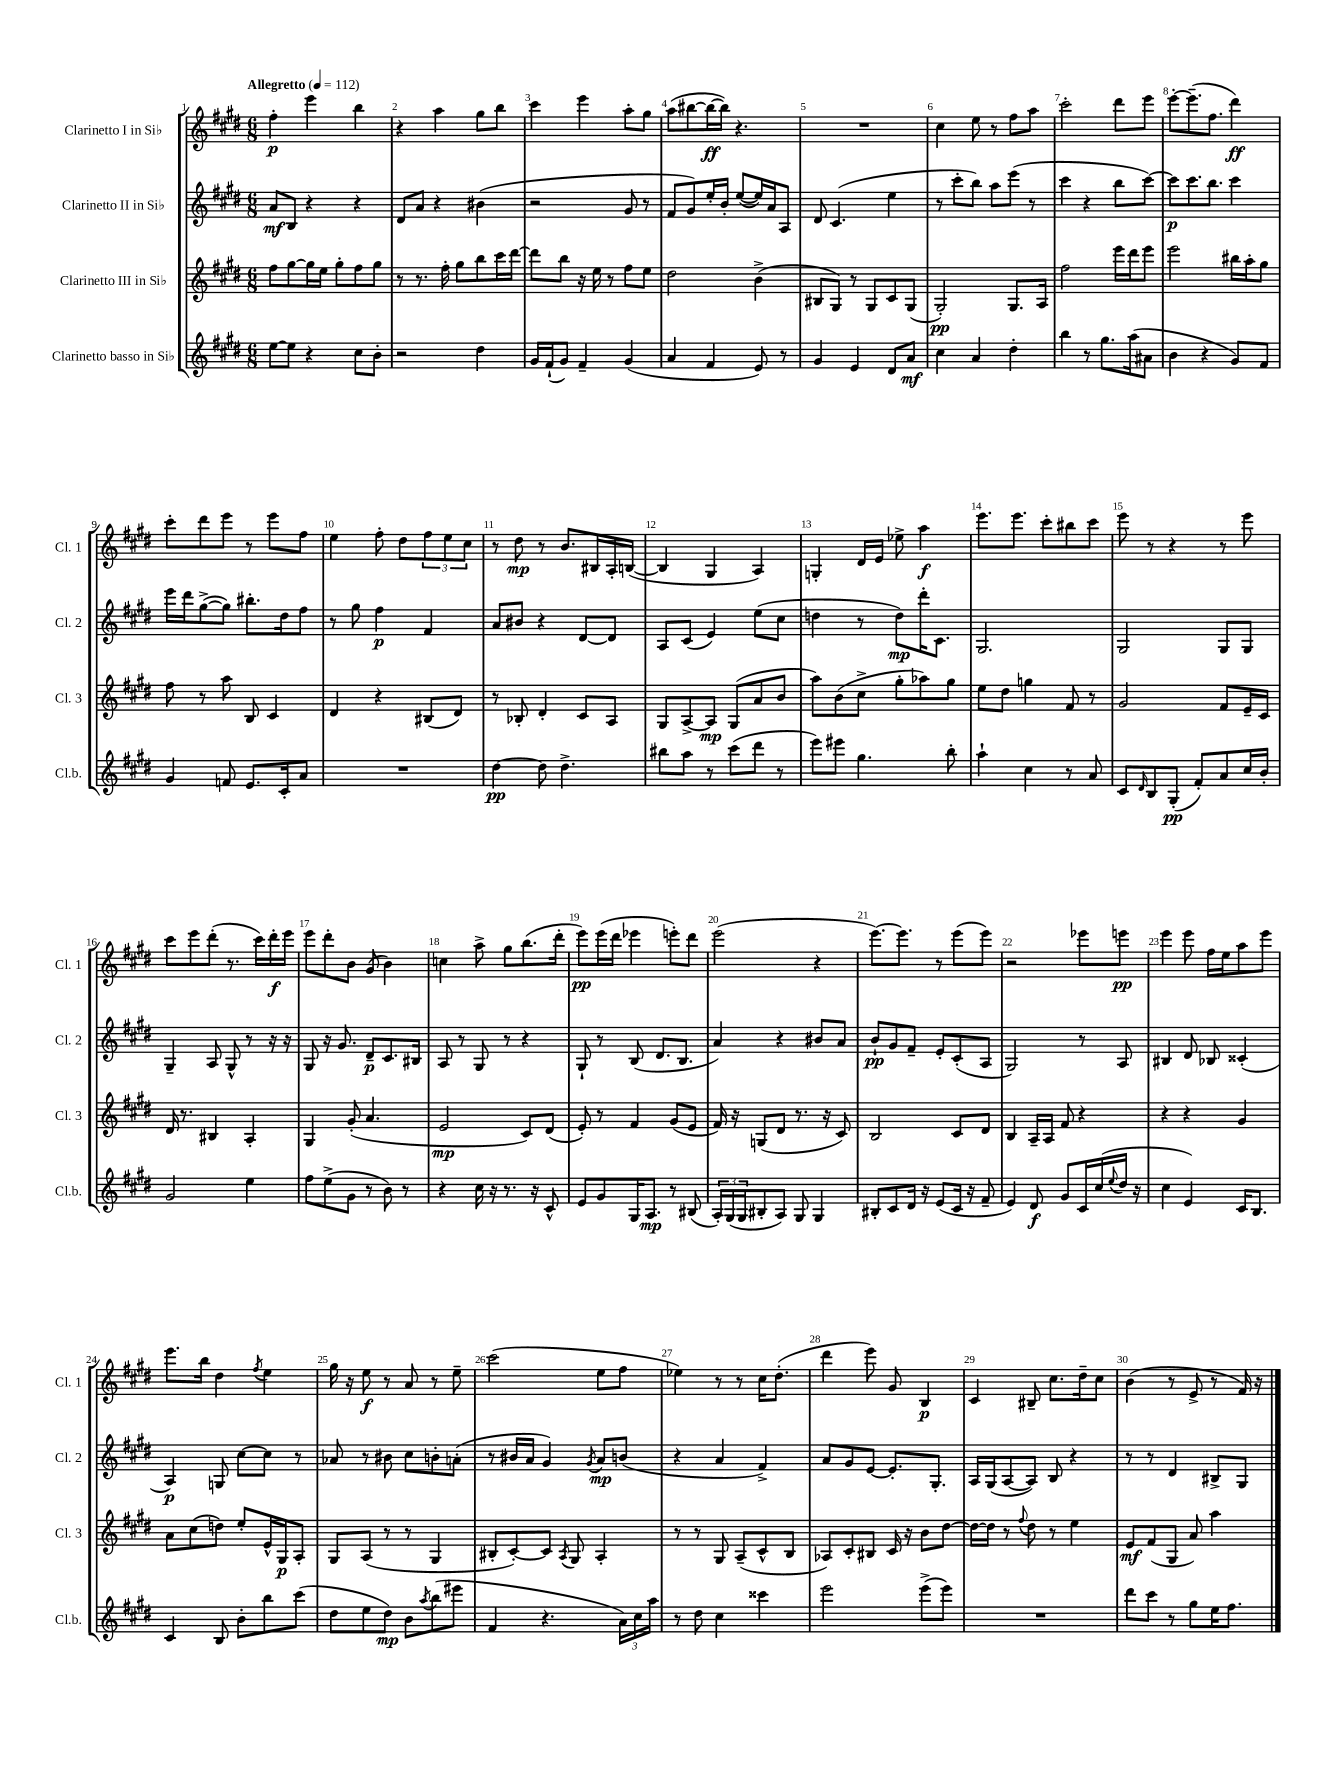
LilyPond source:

<<
\new StaffGroup <<
\new Staff = "s0" \with { instrumentName = "Clarinetto I in Sib" shortInstrumentName = "Cl. 1" } {
    \clef treble \key e \major \numericTimeSignature \time 6/8 \tempo "Allegretto" 4 = 112
    fis''4-.\p e'''4 b''4 |
    r4 a''4 gis''8 b''8 |
    cis'''4 e'''4 a''8-. gis''8 |
    a''8( bis''8~ bis''16~\ff bis''16) r4. |
    R2. |
    cis''4 e''8 r8 fis''8 a''8 |
    cis'''2-. dis'''8 e'''8 |
    e'''8~-. e'''8.--( fis''8. dis'''4\ff) |
    cis'''8-. dis'''8 e'''8 r8 e'''8 fis''8 |
    e''4 fis''8-. dis''8 \tuplet 3/2 { fis''8 e''8 cis''8 } |
    r8 dis''8\mp r8 b'8. bis16 a16-. b16~( |
    b4 gis4 a4) |
    g4-. dis'16 e'16 ees''8-> a''4\f |
    e'''8. e'''8. cis'''8-. bis''8 cis'''8 |
    e'''8 r8 r4 r8 e'''8 |
    cis'''8 e'''8 dis'''8-.( r8. cis'''16) dis'''16-.\f e'''16 |
    e'''8 dis'''8-. b'8 gis'8( b'4) |
    c''4 a''8-> gis''8 b''8.( dis'''16-. |
    e'''8\pp) e'''16( dis'''16 ees'''4 e'''8-.) dis'''8 |
    e'''2( r4 |
    e'''8.~) e'''8. r8 e'''8( e'''8) |
    r2 ees'''8 e'''8\pp |
    e'''4 e'''8 fis''16 e''16 a''8 e'''8 |
    e'''8. b''16 dis''4 \acciaccatura { fis''8 } e''4 |
    gis''16 r16 e''8\f r8 a'8 r8 e''8-- |
    cis'''2( e''8 fis''8 |
    ees''4) r8 r8 cis''16 dis''8.-.( |
    dis'''4 e'''8) gis'8 b4\p |
    cis'4 bis8-- cis''8. dis''16-- cis''8 |
    b'4( r8 e'8-> r8 fis'16) r16 \bar "|." |
}
\new Staff = "s1" \with { instrumentName = "Clarinetto II in Sib" shortInstrumentName = "Cl. 2" } {
    \clef treble \key e \major \numericTimeSignature \time 6/8
    a'8\mf b8 r4 r4 |
    dis'8 a'8 r4 bis'4( |
    r2 gis'8 r8 |
    fis'8 gis'8) e''16-. b'16-. e''8~( e''16) a'16 a8 |
    dis'8 cis'4.( e''4 |
    r8 cis'''8-. b''8) a''8 e'''8( r8 |
    cis'''4 r4 b''8 cis'''8~) |
    cis'''8\p cis'''8. b''8. cis'''4 |
    e'''16 dis'''16 gis''8~->( gis''8) bis''8.-. dis''16 fis''8 |
    r8 gis''8 fis''4\p fis'4 |
    a'8 bis'8 r4 dis'8~ dis'8 |
    a8 cis'8( e'4) e''8( cis''8 |
    d''4 r8 d''8\mp) dis'''16-. cis'8. |
    gis2. |
    gis2 gis8 gis8 |
    gis4-- a8 gis8-^ r8 r16 r16 |
    gis8 r16 gis'8. dis'8--\p cis'8. bis16 |
    a8 r8 gis8 r8 r4 |
    gis8-! r8 b8( dis'8. b8. |
    a'4) r4 bis'8 a'8 |
    b'8-!\pp gis'8 fis'8-- e'8-. cis'8-.( a8 |
    gis2) r8 a8 |
    bis4 dis'8 bes8 cisis'4-.( |
    a4\p) g8 cis''8~ cis''8 r8 |
    aes'8 r8 bis'8 cis''8 b'8-. a'8-.( |
    r8 bis'16 a'16 gis'4) \acciaccatura { gis'8 } a'8\mp b'8( |
    r4 a'4 fis'4->) |
    a'8 gis'8 e'8~ e'8.-. gis8.-. |
    a16 gis16( a8~ a8) b8 r4 |
    r8 r8 dis'4 bis8-> gis8 \bar "|." |
}
\new Staff = "s2" \with { instrumentName = "Clarinetto III in Sib" shortInstrumentName = "Cl. 3" } {
    \clef treble \key e \major \numericTimeSignature \time 6/8
    fis''8 gis''8~ gis''16 e''16 gis''8-. fis''8 gis''8 |
    r8 r8. fis''16-. gis''8 b''8 cis'''16 dis'''16~ |
    dis'''8 b''8 r16 e''16 r8 fis''8 e''8 |
    dis''2 b'4->( |
    bis8 gis8) r8 gis8 cis'8 gis8( |
    gis2-.\pp) gis8. a16 |
    fis''2 e'''16 dis'''16 e'''8 |
    e'''2 bis''16 a''16-. gis''8 |
    fis''8 r8 a''8 b8 cis'4 |
    dis'4 r4 bis8( dis'8) |
    r8 bes8-. dis'4-. cis'8 a8 |
    gis8 a8~-> a8\mp gis8( a'8 b'8 |
    a''8) b'8( cis''8-> gis''8-. aes''8) gis''8 |
    e''8 dis''8 g''4 fis'8 r8 |
    gis'2 fis'8 e'16-- cis'16 |
    dis'16 r8. bis4 a4-. |
    gis4 gis'8-.( a'4. |
    e'2\mp cis'8) dis'8( |
    e'8-.) r8 fis'4 gis'8( e'8 |
    fis'16) r16 g8( dis'8 r8. r16 cis'8) |
    b2 cis'8 dis'8 |
    b4 a16-- a16 fis'8 r4 |
    r4 r4 gis'4 |
    a'8 cis''8( d''8) e''8-. e'16-^ gis16\p a8-. |
    gis8 a8( r8 r8 gis4 |
    bis8-. cis'8~-.) cis'8 \acciaccatura { a8 } gis8 a4-. |
    r8 r8 gis8 a8--( cis'8-^ b8 |
    aes8) cis'8-. bis8 cis'16 r16 b'8 dis''8~ |
    dis''16~ dis''16 r8 \appoggiatura { fis''8 } dis''8 r8 e''4 |
    e'8\mf fis'8( gis8 a'8) a''4 \bar "|." |
}
\new Staff = "s3" \with { instrumentName = "Clarinetto basso in Sib" shortInstrumentName = "Cl.b." } {
    \clef treble \key e \major \numericTimeSignature \time 6/8
    e''8~ e''8 r4 cis''8 b'8-. |
    r2 dis''4 |
    gis'16 fis'16-!( gis'8) fis'4-- gis'4( |
    a'4 fis'4 e'8) r8 |
    gis'4 e'4 dis'8 a'8\mf |
    cis''4 a'4 dis''4-. |
    b''4 r8 gis''8. a''16( ais'8 |
    b'4 r4 gis'8) fis'8 |
    gis'4 f'8 e'8. cis'16-. a'8 |
    R2. |
    dis''4~\pp dis''8 dis''4.-> |
    bis''8 a''8 r8 cis'''8( dis'''8 r8 |
    e'''8) eis'''8 gis''4. b''8-. |
    a''4-! cis''4 r8 a'8 |
    cis'8 \grace { dis'16 } b8 gis8-.\pp( fis'8-.) a'8 cis''16 b'16-. |
    gis'2 e''4 |
    fis''8 e''8->( gis'8 r8 b'8) r8 |
    r4 cis''16 r16 r8. r16 cis'8-^ |
    e'8 gis'8 gis16 a8.\mp r8 bis8( |
    \tuplet 3/2 { a16-.) gis16( gis16 } bis8-. a8) gis8 gis4 |
    bis8-. cis'8 dis'16 r16 e'8( cis'16 r16 fis'8-- |
    e'4) dis'8\f gis'8 cis'16 cis''16( \appoggiatura { e''8 } dis''16 r16 |
    cis''4 e'4) cis'16 b8. |
    cis'4 b8 b'8-. b''8 cis'''8( |
    dis''8 e''8 dis''8\mp) b'8 \acciaccatura { a''8 } b''8( eis'''8 |
    fis'4 r4. \tuplet 3/2 { a'16) cis''16 a''16 } |
    r8 dis''8 cis''4 cisis'''4 |
    e'''2 e'''8->( e'''8) |
    R2. |
    dis'''8 cis'''8 r8 gis''8 e''16 fis''8. \bar "|." |
}
>>
>>
\layout { \context { \Score \override BarNumber.break-visibility = ##(#f #t #t) barNumberVisibility = #all-bar-numbers-visible } }
